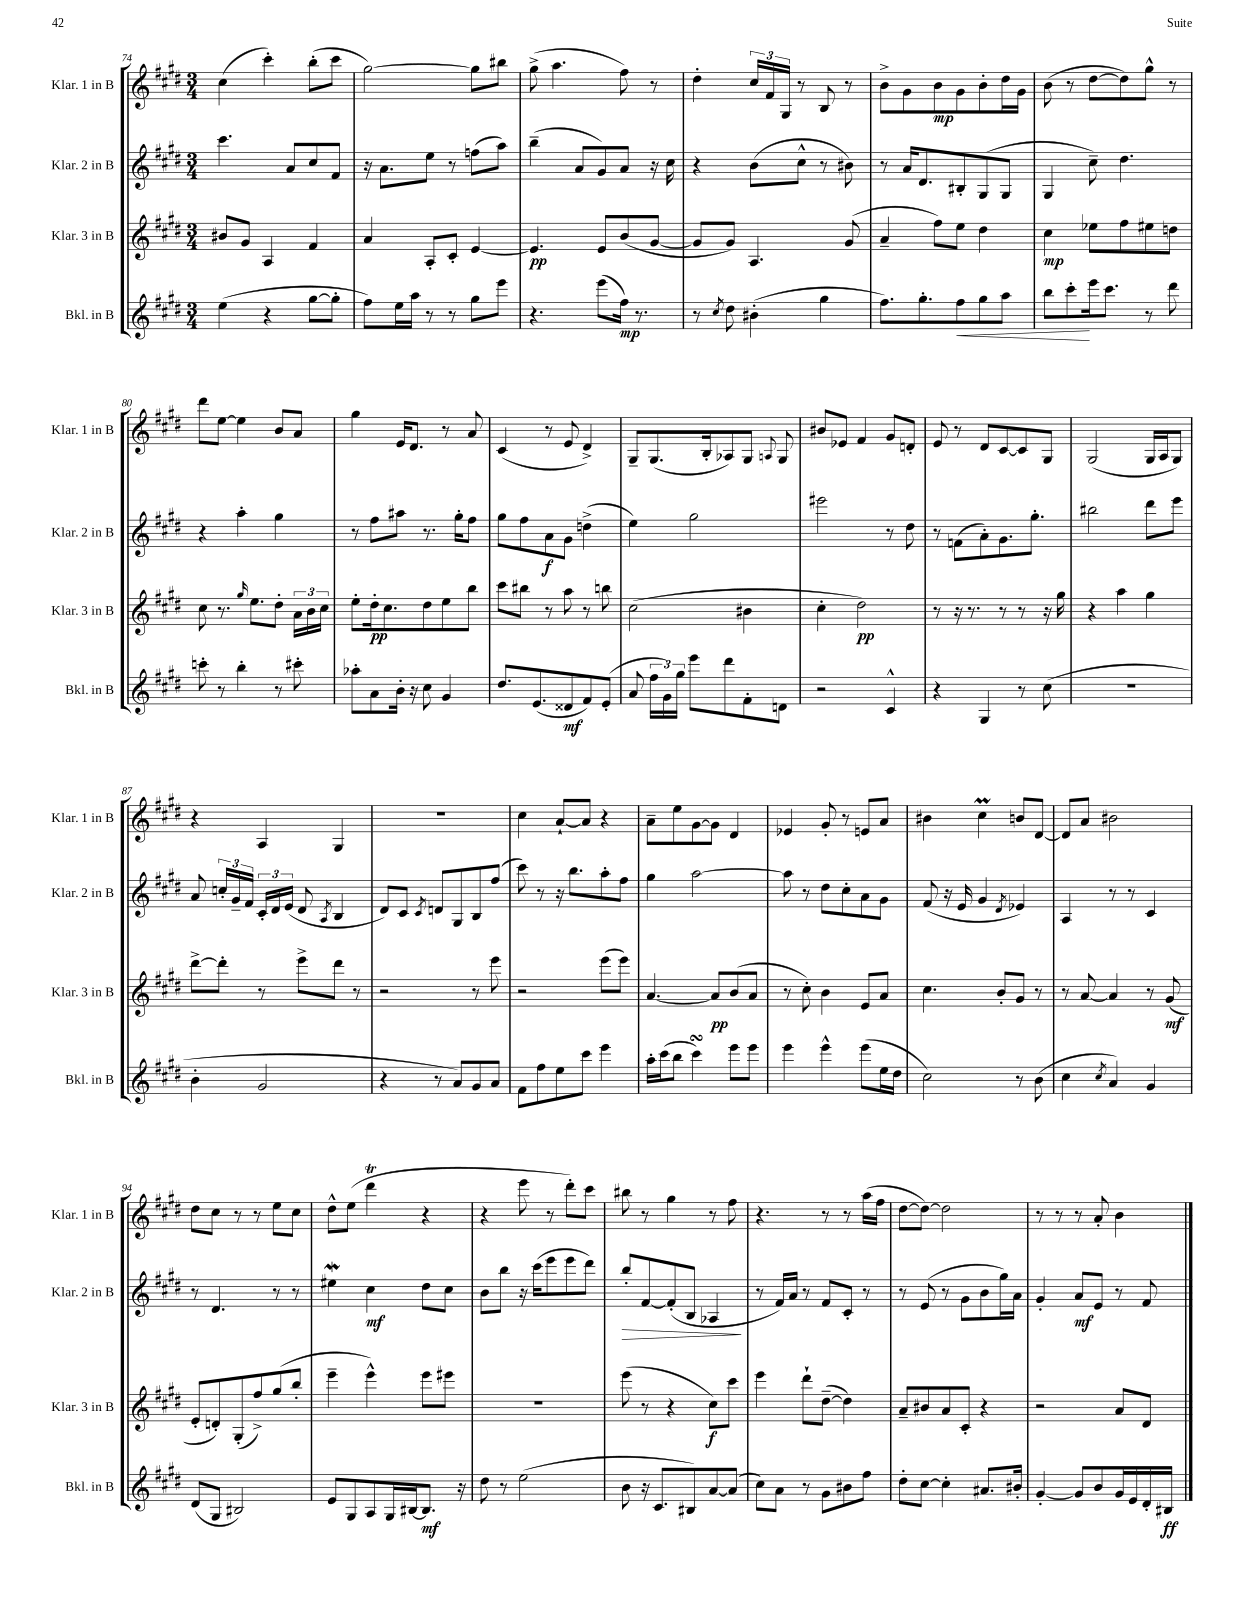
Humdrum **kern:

**kern	**kern	**kern	**kern
*staff4	*staff3	*staff2	*staff1
*clefG2	*clefG2	*clefG2	*clefG2
*k[f#c#g#d#]	*k[f#c#g#d#]	*k[f#c#g#d#]	*k[f#c#g#d#]
*M3/4	*M3/4	*M3/4	*M3/4
(4ee	8b#	4.ccc#	(4cc#
.	8g#	.	.
4r	4A	.	4ccc#')
.	.	8a	.
[8gg#	4f#	8cc#	(8bb'
8gg#']	.	8f#	8ccc#
=	=	=	=
8ff#)	4a	16r	[2gg#)
.	.	8.a	.
16ee	.	.	.
16aa	.	.	.
8r	8A'	8ee	.
8r	8c#'	8r	.
8gg#	[4e	(8ff	8gg#]
8eee	.	8aa)	8bb#
=	=	=	=
4.r	4.e]	(4bb~	(8gg#^
.	.	.	4.aa
.	.	8a	.
(8eee	8e	8g#)	.
16ff#)	(8b	8a	8ff#)
8.r	.	.	.
.	[8g#	16r	8r
.	.	16cc#	.
=	=	=	=
8r	8g#]	4r	4dd#'
8qcc#	.	.	.
8dd#	8g#)	.	.
(4b#'	4.A	(8b	24cc#
.	.	.	24f#
.	.	.	24G#
.	.	8cc#^^	8r
4gg#	.	8r	8B
.	(8g#	8b#)	8r
=	=	=	=
8.ff#)	4a~	8r	8b^
.	.	16a	8g#
8.gg#'	.	8.d#	.
.	8ff#)	.	8b
8ff#	8ee	8B#'	8g#
8gg#	4dd#	(8G#	8b'
8aa	.	8G#	16dd#
.	.	.	16g#
=	=	=	=
8bb	4cc#	4G#	(8b
8ccc#'	.	.	8r
16eee	8ee-	8cc#~)	[8dd#
8.ccc#	.	.	.
.	8ff#	4.dd#	8dd#])
8r	8ee#	.	8gg#^^
8ddd#	8dd	.	8r
=	=	=	=
8ccc'	8cc#	4r	8ddd#
8r	8.r	.	[8ee
4bb'	.	4aa'	4ee]
.	16qqgg#	.	.
.	8.ee	.	.
8r	8dd#'	4gg#	8b
8ccc#'	24a	.	8a
.	24b	.	.
.	24cc#	.	.
=	=	=	=
8aa-'	8ee'	8r	4gg#
8a	16dd#'	8ff#	.
.	8.cc#	.	.
16b'	.	8aa#	16e
16r	.	.	8.d#
8cc#	8dd#	8.r	.
4g#	8ee	.	8r
.	.	16gg#'	.
.	8bb	8ff#	8a
=	=	=	=
8.dd#	8ccc#	8gg#	(4c#
.	8bb#	8ff#	.
(8.e	.	.	.
.	8r	8a	8r
8d##	8aa	8g#	8e
8f#)	8r	(4dd^	4d#^)
(8e'	8bb	.	.
=	=	=	=
8a	(2cc#	4ee)	8G#~
24ff#	.	.	(8.G#
24g#)	.	.	.
24gg#	.	.	.
8eee	.	2gg#	.
.	.	.	16B'
8ddd#	.	.	8A-)
8f#'	4b#	.	8G#
.	.	.	8qqA
8d	.	.	8G#
=	=	=	=
2r	4cc#'	2eee#	8b#
.	.	.	8e-
.	2dd#)	.	4f#
4c#^^	.	8r	8g#
.	.	8dd#	8d'
=	=	=	=
4r	8r	8r	8e
.	16r	(8f	8r
.	8.r	.	.
4G#	.	8a')	8d#
.	8r	8.g#	[8c#
8r	8r	.	8c#]
.	.	8.gg#'	.
(8cc#	16r	.	8G#
.	16gg#	.	.
=	=	=	=
2.r	4r	2bb#	(2G#
.	4aa	.	.
.	4gg#	8ddd#	16G#
.	.	.	16A
.	.	8eee	8G#)
=	=	=	=
4b'	[8ddd#^	8a	4r
.	8ddd#']	24cc'	.
.	.	24g#~	.
.	.	24f#	.
2g#	8r	24c#'	4A
.	.	24d#	.
.	.	(24e	.
.	8eee^	8d#	.
.	.	8qA	.
.	8ddd#	4B	4G#
.	8r	.	.
=	=	=	=
4r	2r	8d#)	2.r
.	.	8c#	.
.	.	8qc#	.
8r	.	8d	.
8a)	.	8G#	.
8g#	8r	8B	.
8a	8eee	(8ff#	.
=	=	=	=
8f#	2r	8ccc#)	4cc#
8ff#	.	8r	.
8ee	.	16r	[8a`
.	.	8.bb	.
8ccc#	.	.	8a]
4eee	(8eee	8aa'	4r
.	8eee)	8ff#	.
=	=	=	=
16aa'	[4.a	4gg#	8a~
(16ccc#	.	.	.
8bb	.	.	8ee
4ccc#)	.	[2aa	[8g#
.	8a]	.	8g#]
8eee	(8b	.	4d#
8eee	8a	.	.
=	=	=	=
4eee	8r	8aa]	4e-
.	8cc#')	8r	.
4eee^^	4b	8dd#	8g#'
.	.	8cc#'	8r
(8eee	8e	8a	8e
16ee	8a	8g#	8a
16dd#	.	.	.
=	=	=	=
2cc#)	4.cc#	(8f#	4b#
.	.	16r	.
.	.	16e	.
.	.	4g#	4cc#
.	8b'	.	.
.	.	8qd#	.
8r	8g#	4e-)	8b
(8b	8r	.	[8d#
=	=	=	=
4cc#	8r	4A	8d#]
.	[8a	.	8a
8qcc#	.	.	.
4a)	4a]	8r	2b#
.	.	8r	.
4g#	8r	4c#	.
.	(8g#	.	.
=	=	=	=
(8d#	8e'	8r	8dd#
8G#	8d')	4.d#	8cc#
2B#)	(8G#'	.	8r
.	8ff#^)	.	8r
.	(8gg#	8r	8ee
.	8bb'	8r	8cc#
=	=	=	=
8e	4eee~	4ee#	8dd#^^
8G#	.	.	(8ee
8A	4eee^^)	4cc#	4ddd#
16G#	.	.	.
[16B#	.	.	.
8.B#]	8eee	8dd#	4r
.	8eee#	8cc#	.
16r	.	.	.
=	=	=	=
8dd#	2.r	8b	4r
8r	.	8bb	.
(2ee	.	16r	8eee
.	.	(16ccc#	.
.	.	8eee	8r
.	.	8eee	8ddd#')
.	.	8ddd#)	8ccc#
=	=	=	=
8b	(8eee	8bb'	8bb#
16r	8r	[8f#	8r
8.c#	.	.	.
.	4r	(8f#']	4gg#
8B#)	.	8B	.
[8a	8cc#)	4A-	8r
(8a]	8ccc#	.	8ff#
=	=	=	=
8cc#)	4eee	8r	4.r
8a	.	16f#)	.
.	.	16a	.
8r	8ddd#`	8r	.
8g#	([8dd#~	8f#	8r
8b#	4dd#])	8c#'	8r
8ff#	.	8r	(16aa
.	.	.	16ff#
=	=	=	=
8dd#'	8a~	8r	[8dd#
[8cc#	8b#	(8e	8dd#_)
4cc#']	8a	8r	2dd#]
.	8c#'	8g#	.
8.a#	4r	8b	.
.	.	16gg#)	.
16b#'	.	16a	.
=	=	=	=
[4g#'	2r	4g#'	8r
.	.	.	8r
8g#]	.	8a	8r
8b	.	8e	8a'
16g#	8a	8r	4b
16e	.	.	.
16d#'	8d#	8f#	.
16B#	.	.	.
==	==	==	==
*-	*-	*-	*-
